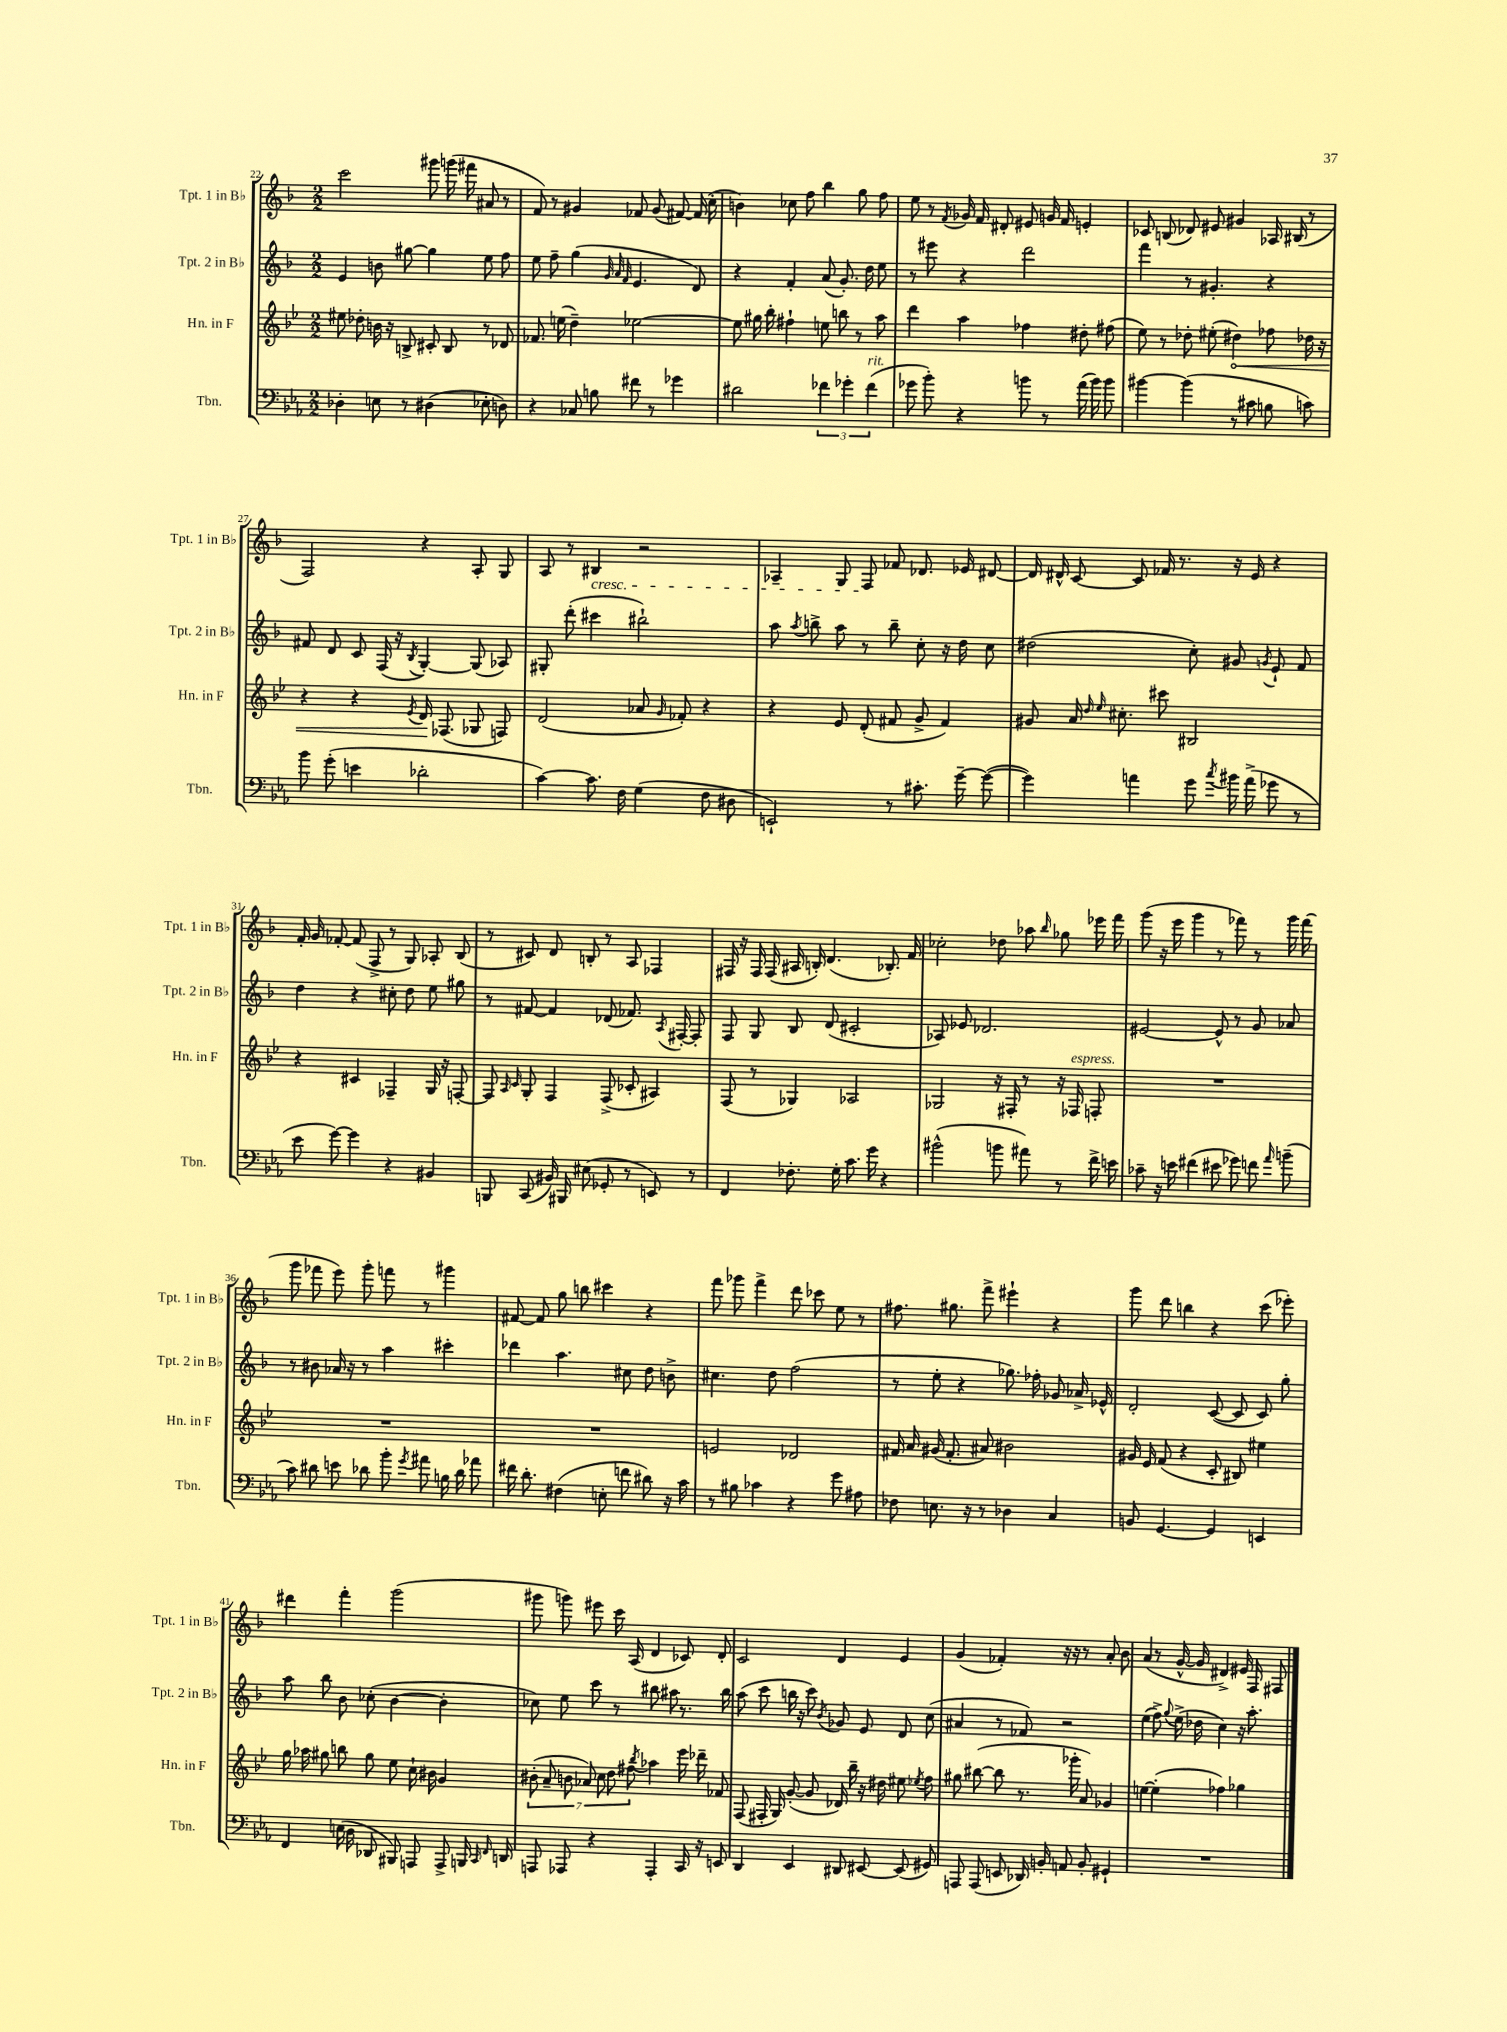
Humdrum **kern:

**kern	**kern	**kern	**kern
*staff4	*staff3	*staff2	*staff1
*clefF4	*clefG2	*clefG2	*clefG2
*k[b-e-a-]	*k[b-e-]	*k[b-]	*k[b-]
*M2/2	*M2/2	*M2/2	*M2/2
4D-'	8ee#	4e	2ccc
.	8dd-'	.	.
8E	16b	8b	.
.	16r	.	.
8r	8B^	[8gg#	.
(4D#	8c#'	4gg#]	8ggg#
.	8B	.	(16ggg
.	.	.	16fff#
8E-'	8r	8ee	8a#
8D)	8d-	8ff	8r
=	=	=	=
4r	8.f-	8ee	8f)
.	.	8ff~	8r
.	(16ee	.	.
8C-	4dd~)	(4gg	4g#
8B	.	.	.
.	.	32qqg	.
.	.	32qqa	.
.	.	32qqf	.
8f#	[2ee-	4.e	8f-
8r	.	.	(8g#
4g-	.	.	[8f#)
.	.	8d)	(16f#]
.	.	.	16cc'
=	=	=	=
2d#	8ee-]	4r	4b)
.	16gg#	.	.
.	16bb-'	.	.
.	4ff#`	4f'	8cc-
.	.	.	8ff
6f-	8ee	(8a	4bb-
.	8bb	8.g')	.
6g-'	.	.	.
.	8r	.	8gg
.	.	16dd	.
(6f-	.	.	.
.	8aa	8ee	8ff
=	=	=	=
8g-	4ddd	8r	8ee
8b-')	.	8eee#	8r
.	.	.	8qf
4r	4aa	4r	16g-
.	.	.	16f
.	.	.	8d#'
8b	4ff-	2ddd	8e#
8r	.	.	16g
.	.	.	16f
(16a-	8dd#'	.	4e'
16b)	.	.	.
8b	(8ff#	.	.
=	=	=	=
[4b#	8ee-)	4fff	8c-
.	8r	.	(8B
(4b#]	8dd-'	8r	8d-)
.	(8ee#'	4.g#'	8e#
8r	4dd#)	.	4g#
8c#	.	.	.
8B	8ff-	4r	16A-
.	.	.	(16B#
8c)	16dd-	.	8r
.	16r	.	.
=	=	=	=
8b-	4r	8f#	2F)
(8g'	.	8d	.
4e	4r	8c	.
.	.	(16F	.
.	.	16r	.
.	8qe-	8qB-	.
2d-'	16d	[4G')	4r
.	(8.F-	.	.
.	8G-	(8G]	8A'
.	8F)	8A-)	8G
=	=	=	=
[4c)	(2d	8G#'	8A
.	.	(8ddd'	8r
8.c]	.	4ccc#	4B#
16F	.	.	.
(4G	8a-	2bb#`)	2r
.	16qqg	.	.
.	8f-')	.	.
8F	4r	.	.
8D#	.	.	.
=	=	=	=
2EE`)	4r	8aa	4A-~
.	.	8qaa	.
.	.	8bb^	.
.	8e-	8aa	8G
.	(8d'	8r	8F
8r	8f#	8bb~	8f-
8.c#'	8g^	8cc'	8.d-
.	4f#)	16r	.
[16g~	.	16dd	16e-
(8g_	.	8cc	[8d#
=	=	=	=
4g])	8g#	(2dd#	16d#]
.	.	.	16d#^^
.	16a	.	[8c
.	16qqdd	.	.
.	16qqee-	.	.
.	8.cc#'	.	.
4a	.	.	8c]
.	8ccc#	.	16f-
.	.	.	8.r
8g	2B#	8cc')	.
8qcc	.	.	.
16b#	.	8g#	16r
(16a^	.	.	16e
.	.	8qg	.
8g-	.	8e`	4r
8r	.	8f	.
=	=	=	=
8e-	4r	4dd	16f'
.	.	.	16g
[8g)	.	.	[8f-'
4g]	4c#	4r	(8f-]
.	.	.	8F^
4r	4F-~	8cc#'	8r
.	.	8dd	8G)
4BB#	16G	8ee	8A-'
.	16r	.	.
.	[8F'	8gg#	(8B-
=	=	=	=
8BBB	8F]	8r	8r
.	16qqA	.	.
.	16qqc	.	.
(8CC	8G'	[8f#	8c#)
16BB#)	4F	4f#]	8d
16BBB#	.	.	.
(8E#	.	.	8B'
8GG-'	(8F^	(8d-	8r
8r	8c-'	8.f-)	8A
8EE)	4A#)	.	4F-
.	.	8qA	.
.	.	[16F#'	.
8r	.	8F#']	.
=	=	=	=
4FF	(8F	8F	16F#
.	.	.	16r
.	8r	8G	16F#
.	.	.	(16F#
8.F-'	4G-)	8B-	16A#
.	.	.	16B')
.	.	(8d	(4.d
16G'	.	.	.
8.c	2A-	2c#'	.
16g	.	.	.
4r	.	.	8.B-')
.	.	.	16f
=	=	=	=
(2b#^^	2G-	8A-)	2cc-'
.	.	8e-	.
.	.	2.d-	.
8b	16r	.	8dd-
.	16F#'	.	.
8a#)	8r	.	8aa-
.	.	.	16qqbb-
8r	16r	.	8gg-
.	16F-	.	.
16f^	8F'	.	16eee-
16e	.	.	16fff
=	=	=	=
8c-~	1r	[2e#	(8ggg
16r	.	.	16r
16e	.	.	16eee
(4f#	.	.	4ggg
8e#	.	8e#^^]	8r
8g-)	.	8r	8fff-)
8f	.	8g	8r
16qqa-	.	.	.
(8b~	.	8a-	16ggg
.	.	.	(16fff-
=	=	=	=
8c)	1r	8r	8ggg
8d#	.	8b#	8fff-
8e	.	16a-	8eee)
.	.	16r	.
8d-	.	8r	8ggg'
8b-'	.	4aa	8fff
8qg	.	.	.
8a#	.	.	8r
16B	.	4ccc#'	4ggg#
16d-	.	.	.
8a-	.	.	.
=	=	=	=
16f#	1r	4ddd-	[8f#
8.d'	.	.	.
.	.	.	8f#]
(4F#	.	4.aa	8gg
.	.	.	8bb
8E'	.	.	4ccc#
8f	.	8cc#	.
8d#)	.	8dd	4r
16r	.	8b^	.
16c	.	.	.
=	=	=	=
8r	2e	4.cc#	8fff
8B#	.	.	8ggg-
4c-	.	.	4fff^
.	.	8dd	.
4r	2d-	(2ff	8ddd
.	.	.	8ccc-
8g	.	.	8ee
8A#	.	.	8r
=	=	=	=
8F-	16f#	8r	8.ff#
.	16a	.	.
8.E	(16g#	8ee'	.
.	8.f#'	.	8.gg#
.	.	4r	.
16r	.	.	.
8r	8a#)	.	8fff^
4D-	2b#	8.gg-)	4eee#`
.	.	16ff-'	.
4C	.	8g-	4r
.	.	16a-^	.
.	.	16e-^^	.
=	=	=	=
8BB	16g#	2d'	8ggg
.	16e-	.	.
[4.GG	(8f	.	8ddd
.	4r	.	4bb
4GG]	8c'	([8c	4r
.	8B#)	8c]	.
4EE	4ee#	8c)	(8ccc
.	.	8gg'	8eee-')
=	=	=	=
4FF	16gg	8aa	4ddd#
.	16aa-	.	.
.	8gg#	8bb-	.
(16E	8bb	8b-	4fff'
16D	.	.	.
8DD-	8gg#	(8cc-'	.
8BBB#)	8ee-	[4b-	(2ggg
8AAA	16cc`	.	.
.	16b#	.	.
8AAA^	4g	4b-']	.
16BBB	.	.	.
16qqCC	.	.	.
16qqFF	.	.	.
16DD	.	.	.
=	=	=	=
8AAA	(14b#'	8cc-)	8ggg#
.	14a~	.	.
8AAA-	.	8ee	8ggg)
.	14b	.	.
.	14a-)	.	.
4r	.	8ccc	8eee#
.	14cc	.	.
.	14dd	.	.
.	.	8r	16ccc
.	14ff#	.	.
.	.	.	(16A
.	8qbb-	.	.
4AAA-'	4aa-	8bb#	4d
.	.	8aa#	.
16CC	16eee-	8.r	8c-)
16r	16ddd-~	.	.
8EE	8f-	.	8d'
.	.	16bb#	.
=	=	=	=
4DD	(8F	(8aa	2c
.	16F#'	8ccc	.
.	16G)	.	.
4EE-	([8g'	16bb	.
.	.	16r	.
.	8g]	8ccc)	.
.	.	8qb-	.
8DD#	16d-)	8g-	4d
.	16bb-~	.	.
[8EE#	16r	8e	.
.	16dd#	.	.
(8EE#]	8ee#	8d	4e
.	8qee-	.	.
8GG#)	8ff	(8cc	.
=	=	=	=
8AAA	8gg#	4a#	(4g
(8AAA	([8bb#	.	.
8EE	8bb#]	8r	4f-')
16DD-)	8.r	8f-)	.
16BB'	.	.	.
8AA	.	2r	16r
.	16ggg-'	.	16r
8BB'	8a)	.	8r
4GG#`	4g-	.	8a'
.	.	.	8b-
=	=	=	=
1r	[4ee	(4ee	(4a
.	(4ee']	8ff^)	8r
.	.	8qqgg	.
.	.	(16ee^	[16g^^
.	.	16dd-	16g]
.	4ff-)	4cc)	4d#^)
.	4gg-	16r	16e#
.	.	8.aa'	16F
.	.	.	8F#
==	==	==	==
*-	*-	*-	*-
